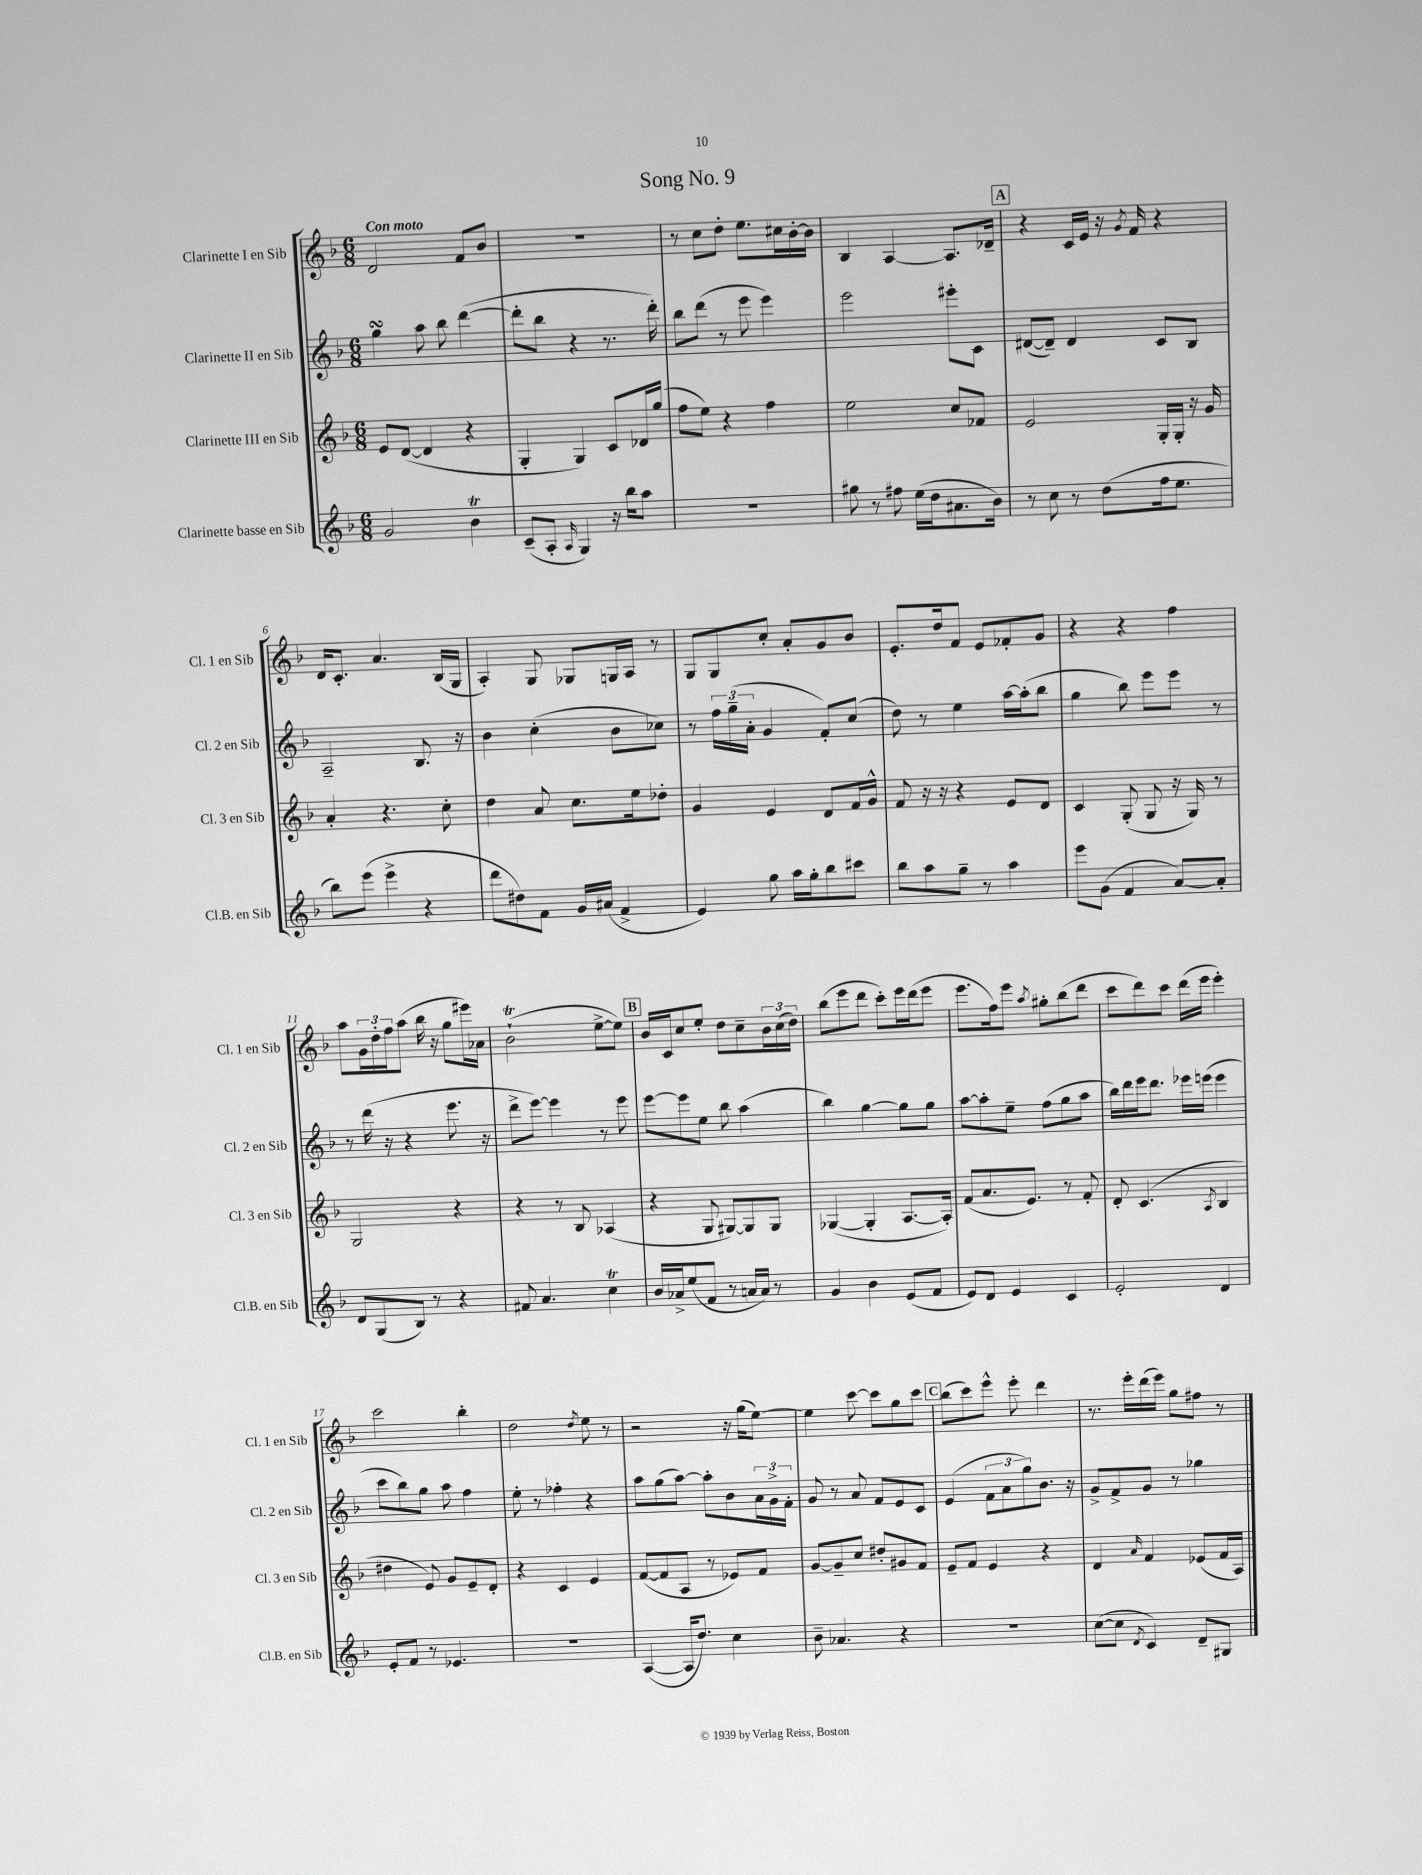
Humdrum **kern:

**kern	**kern	**kern	**kern
*staff4	*staff3	*staff2	*staff1
*clefG2	*clefG2	*clefG2	*clefG2
*k[b-]	*k[b-]	*k[b-]	*k[b-]
*M6/8	*M6/8	*M6/8	*M6/8
2g	8e	4gg	2d
.	([8d	.	.
.	4d]	8aa	.
.	.	8bb-	.
4b-	4r	([4ddd	8f
.	.	.	8b-
=	=	=	=
(8c~	4G'	8ddd']	2.r
8A'	.	8bb-	.
16qqA	.	.	.
4G)	4G)	4r	.
16r	8c	8.r	.
16bb-	.	.	.
8aa	16d-	.	.
.	(16gg	16ddd')	.
=	=	=	=
2.r	8ff	8bb-	8r
.	8ee)	(8ddd	8cc
.	4r	8r	8dd'
.	.	8eee	8.ee
.	4ff	4eee)	.
.	.	.	16cc#
.	.	.	[16b-'
.	.	.	16b-]
=	=	=	=
8gg#	2ee	2eee	4B-
8r	.	.	.
8ff#	.	.	[4A
(16ee	.	.	.
16dd	.	.	.
8.a#	8cc	8eee#'	8.A]
.	8f-	8c	.
16b-)	.	.	16d-~
=	=	=	=
8r	2e	([8d#	4r
8cc	.	8d#~])	.
8r	.	4d#	16c
.	.	.	16e
(8dd	.	.	16r
.	.	.	8qg
.	.	.	16f
16ff	16G'	8c	4r
8.ee	16G'	.	.
.	16r	8B-	.
.	16g	.	.
=	=	=	=
8bb-)	4a'	2A~	16d
.	.	.	8.c'
(8eee	.	.	.
4eee^	4.r	.	4.a
4r	.	8.B-	.
.	8cc'	.	(16B-
.	.	16r	16G
=	=	=	=
8ddd	4dd	4b-	4A')
8dd#)	.	.	.
8f	8a	(4cc'	8G
16g	8.cc	.	8G-
(16a#	.	.	.
4f^	.	8b-	16G
.	16ee	.	16A
.	8dd-'	8cc-)	8r
=	=	=	=
4e)	4g	8r	8G
.	.	24ff	8G
.	.	(24gg~	.
.	.	24a'	.
8gg	4e	4g	8cc'
16aa	.	.	8a'
16gg'	.	.	.
8bb-	8d	8f')	8g
8ccc#	16f	(8cc	8b-
.	16g^^	.	.
=	=	=	=
8bb-	8f	8dd)	8.e'
8aa	16r	8r	.
.	16r	.	16dd
8gg~	4r	4ee	8f
8r	.	.	8e
4aa	8e	[16aa	8f-'
.	.	(16aa']	.
.	8d	8bb-	8g
=	=	=	=
8eee	4c	4gg	4r
(8g	.	.	.
4f	(8G'	8bb-)	4r
.	8G	8eee	.
[8a)	16r	8eee	4ff
.	16G)	.	.
8a']	8r	8r	.
=	=	=	=
8d	2G	8r	8aa
(8G	.	(16ddd	24g
.	.	.	24dd'
.	.	16r	.
.	.	.	24ff
8B-)	.	4r	(8aa
8r	.	.	16bb-
.	.	.	16r
4r	4r	8.eee	8gg
.	.	.	16eee#)
.	.	16r	16a-
=	=	=	=
8f#	4r	8ddd^	(2b-`
4.a	.	[8eee)	.
.	8r	4eee]	.
.	8B-	.	.
4cc	(4A-	8r	[8ee^
.	.	8eee	8ee])
=	=	=	=
16b-	4r	[8eee	16b-
16a-^	.	.	16c
(8ee	.	8eee]	8cc
8f	8G	8ee	8ee'
8r	[8G#)	8bb-	8dd
16a	8G#]	(4aa	8cc~
16a)	.	.	.
8r	8G#	.	24b-
.	.	.	(24cc
.	.	.	24dd)
=	=	=	=
4g	([4G-	4bb-)	(8bb-
.	.	.	8eee
4b-	4G-']	[4gg	8ddd
.	.	.	8ccc')
(8e	[8.A	8gg]	16eee
.	.	.	(16ddd
8f	.	8gg	8eee
.	16A'])	.	.
=	=	=	=
8e)	(8f	[8aa	8.eee
8d	8.a	8aa']	.
.	.	.	16ff)
4e	.	8ee~	8eee
.	8.e)	.	.
.	.	.	8qaa
.	.	(8ff	8gg#'
4c	8r	8gg	(8bb-
.	8f'	8aa	8ddd
=	=	=	=
2e'	8d'	16bb-)	8ccc
.	.	16ddd	.
.	(4.c	16eee	8ddd)
.	.	8.ddd	.
.	.	.	8ccc
.	.	16eee-	(16ddd
.	.	(16eee	16eee
.	8qA	.	.
4d	4B-	4eee	4eee')
=	=	=	=
8e'	4dd#	8ccc	2ccc
8f	.	8bb-)	.
8r	8e)	8gg	.
4.e-	8g	8aa	.
.	8e~	4ff	4bb-'
.	8d'	.	.
=	=	=	=
2.r	4r	8ee'	2dd
.	.	8r	.
.	4c	4ff-'	.
.	.	.	8qdd
.	4e	4r	8ee
.	.	.	8r
=	=	=	=
([4A	([8f	8aa	2r
.	8f]	(8gg	.
16A]	8A	[8aa)	.
8.dd)	.	.	.
.	8r	8aa']	.
4cc	8e-)	8b-	16r
.	.	.	(16gg
.	8f	24a	[8ee)
.	.	24g^	.
.	.	24f'	.
=	=	=	=
8b-~	[8g	8g	4ee]
4.a-	8g~]	8r	.
.	8cc	8a	[8ccc
.	8dd#'	8f	8ccc]
4r	8g#	8e	8gg
.	8f	8c	8ccc
=	=	=	=
2.r	8e~	(4e	(8bb-
.	8f	.	8ccc)
.	4e	12f	8eee^^
.	.	12a	.
.	.	.	8eee'
.	.	12gg)	.
.	4r	8.b-	4ddd
.	.	16r	.
=	=	=	=
([8cc	4d	8g^	8.r
8cc]	.	8f^	.
.	.	.	16eee'
8qd	16qqa	.	.
4c)	4f	8g	(16ddd
.	.	.	16eee)
.	.	8r	8gg
8d~	(8e-	4gg-	8ff#
8G#	16f	.	8r
.	16A)	.	.
==	==	==	==
*-	*-	*-	*-
